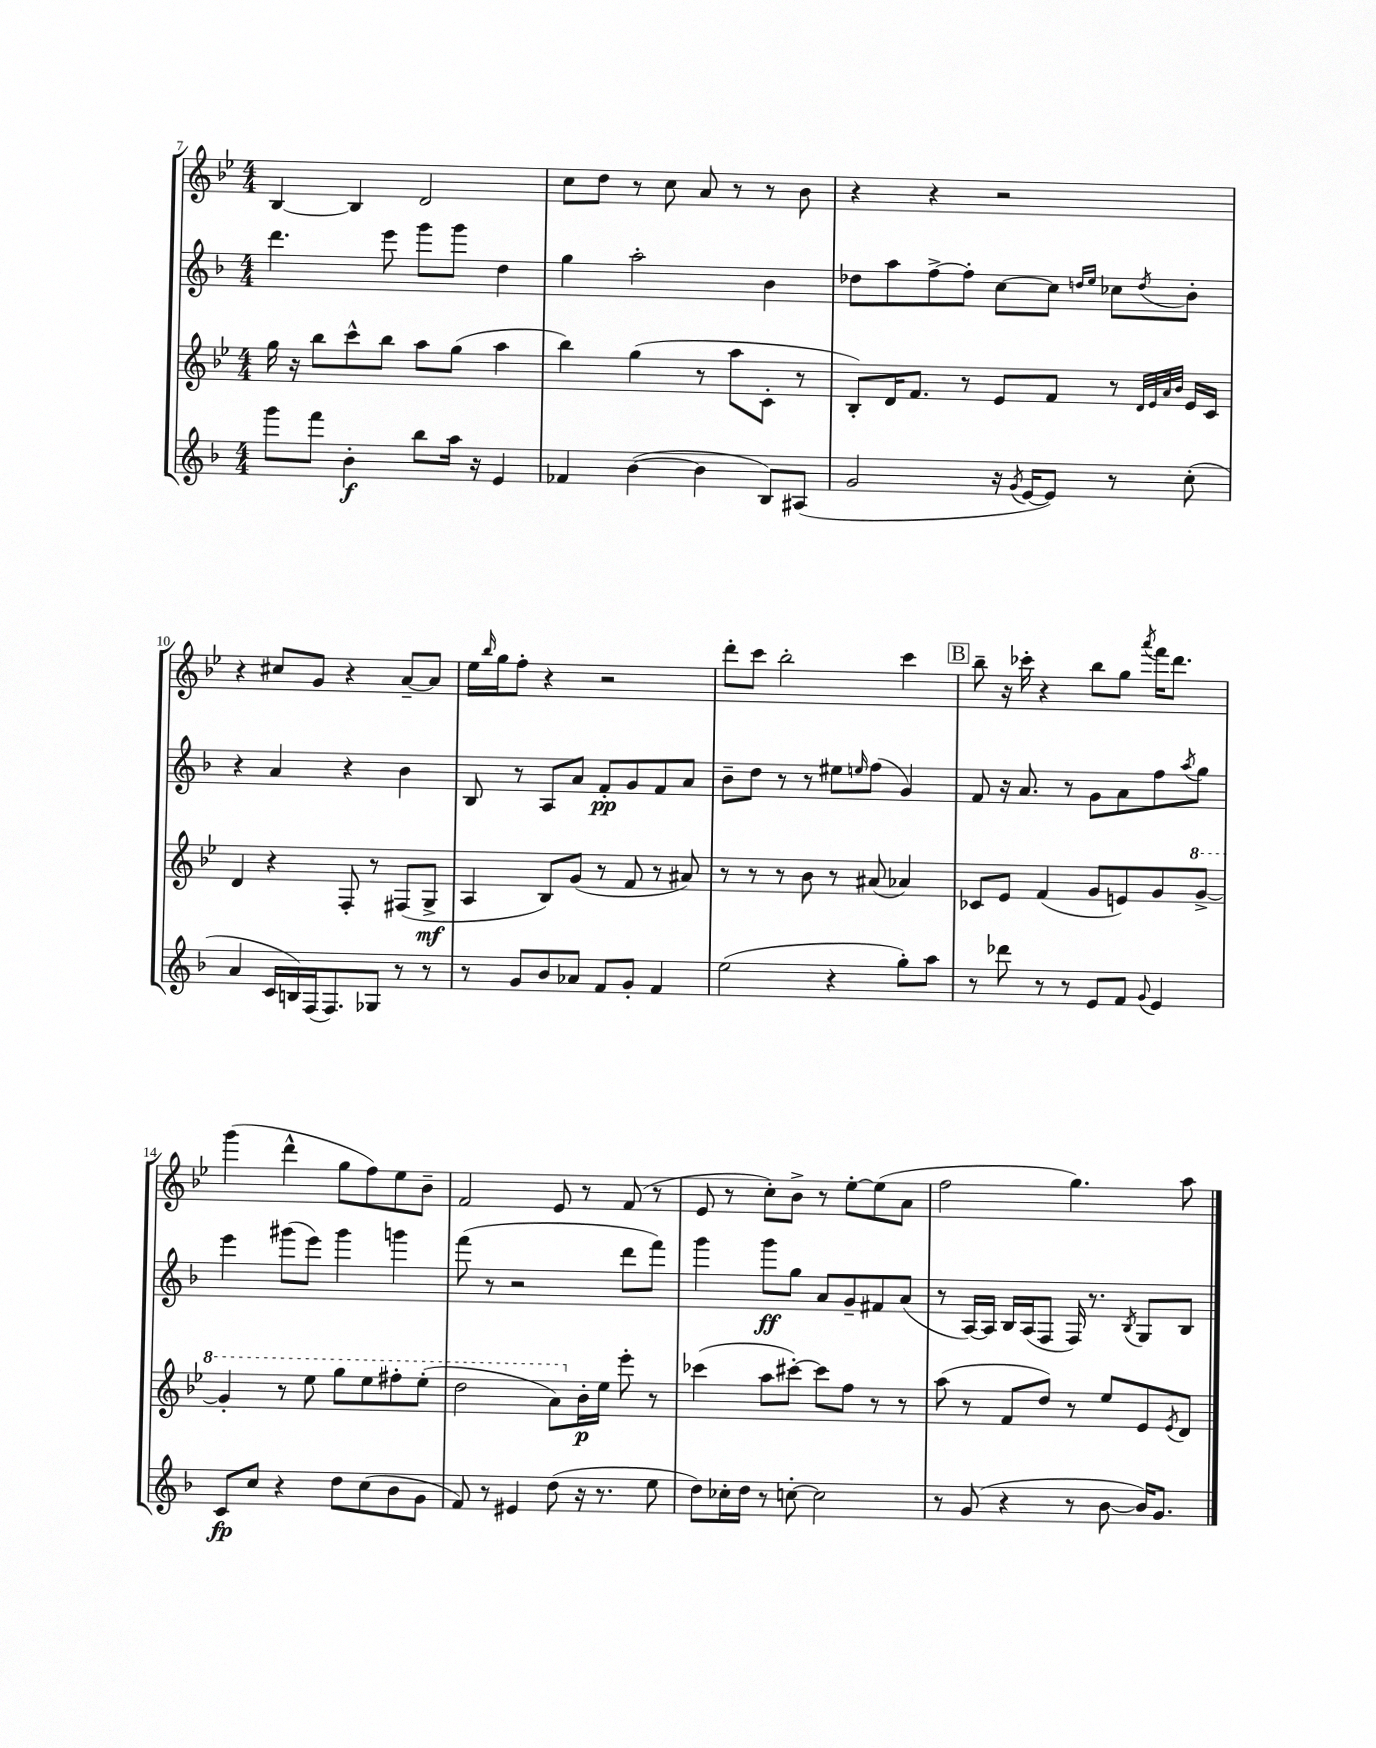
<<
\new StaffGroup <<
\new Staff = "s0" {
    \clef treble \key bes \major \numericTimeSignature \time 4/4
    bes4~ bes4 d'2 |
    c''8 d''8 r8 c''8 a'8 r8 r8 bes'8 |
    r4 r4 r2 |
    r4 cis''8 g'8 r4 a'8~-- a'8 |
    ees''16 \grace { bes''16 } g''16 f''8-. r4 r2 |
    d'''8-. c'''8 bes''2-. c'''4 |
    \mark \markup { \box "B" } bes''8-- r16 ces'''16-. r4 bes''8 g''8 \acciaccatura { a'''8 } f'''16 d'''8. |
    g'''4( d'''4-^ g''8 f''8) ees''8 bes'8-- |
    f'2 ees'8 r8 f'8( r8 |
    ees'8 r8 c''8-.) bes'8-> r8 ees''8~-. ees''8( a'8 |
    f''2 g''4.) a''8 \bar "|." |
}
\new Staff = "s1" {
    \clef treble \key f \major \numericTimeSignature \time 4/4
    d'''4. e'''8 g'''8 g'''8 d''4 |
    g''4 a''2-. bes'4 |
    des''8 a''8 f''8~-> f''8-. c''8~ c''8 \grace { d''16 e''16 } ces''8 \acciaccatura { d''8 } bes'8-. |
    r4 a'4 r4 bes'4 |
    bes8 r8 a8 a'8 f'8-.\pp g'8 f'8 a'8 |
    bes'8-- d''8 r8 r8 eis''8 \grace { e''16 } f''8( g'4) |
    \mark \markup { \box "B" } f'8 r16 a'8. r8 g'8 a'8 f''8 \acciaccatura { a''8 } g''8 |
    e'''4 gis'''8( e'''8) gis'''4 g'''4 |
    f'''8( r8 r2 d'''8 f'''8) |
    g'''4 g'''8\ff g''8 a'8 g'8-- fis'8 a'8( |
    r8 a16~) a16 bes16 a16( f8 f16) r8. \acciaccatura { bes8 } g8 bes8 \bar "|." |
}
\new Staff = "s2" {
    \clef treble \key bes \major \numericTimeSignature \time 4/4
    g''16 r16 bes''8 c'''8-^ bes''8 a''8 g''8( a''4 |
    bes''4) g''4( r8 a''8 c'8-. r8 |
    bes8-.) d'16 f'8. r8 ees'8 f'8 r8 \grace { d'32 ees'32 a'32 bes'32 } ees'16 c'16 |
    d'4 r4 f8-. r8 fis8( g8->\mf |
    a4 bes8) g'8( r8 f'8 r8 ais'8) |
    r8 r8 r8 bes'8 r8 ais'8( aes'4) |
    \mark \markup { \box "B" } ces'8 ees'8 f'4( g'8 e'8) g'8 \ottava #1 g''8~-> |
    g''4-. r8 ees'''8 g'''8 ees'''8 fis'''8-. ees'''8-.( |
    d'''2 a''8) \ottava #0 bes'16-.\p ees''16 ees'''8-. r8 |
    ces'''4( a''8 cis'''8~-.) cis'''8 f''8 r8 r8 |
    a''8( r8 f'8 d''8) r8 ees''8 ees'8 \acciaccatura { ees'8 } d'8 \bar "|." |
}
\new Staff = "s3" {
    \clef treble \key f \major \numericTimeSignature \time 4/4
    g'''8 f'''8 bes'4-.\f bes''8 a''16 r16 e'4 |
    fes'4 bes'4~( bes'4 bes8) ais8( |
    g'2 r16 \acciaccatura { g'8 } e'16~ e'8) r8 c''8-.( |
    a'4 c'16 b16) f16( f8.) ges8 r8 r8 |
    r8 g'8 bes'8 aes'8 f'8 g'8-. f'4 |
    e''2( r4 g''8-.) a''8 |
    \mark \markup { \box "B" } r8 des'''8 r8 r8 e'8 f'8 \appoggiatura { g'8 } e'4 |
    c'8\fp c''8 r4 d''8 c''8( bes'8 g'8 |
    f'8) r8 eis'4 d''8( r16 r8. e''8 |
    d''8) ces''16-. d''16 r8 c''8~-. c''2 |
    r8 g'8( r4 r8 bes'8~ bes'16) g'8. \bar "|." |
}
>>
>>
\layout { \context { \Score currentBarNumber = #7 } }
